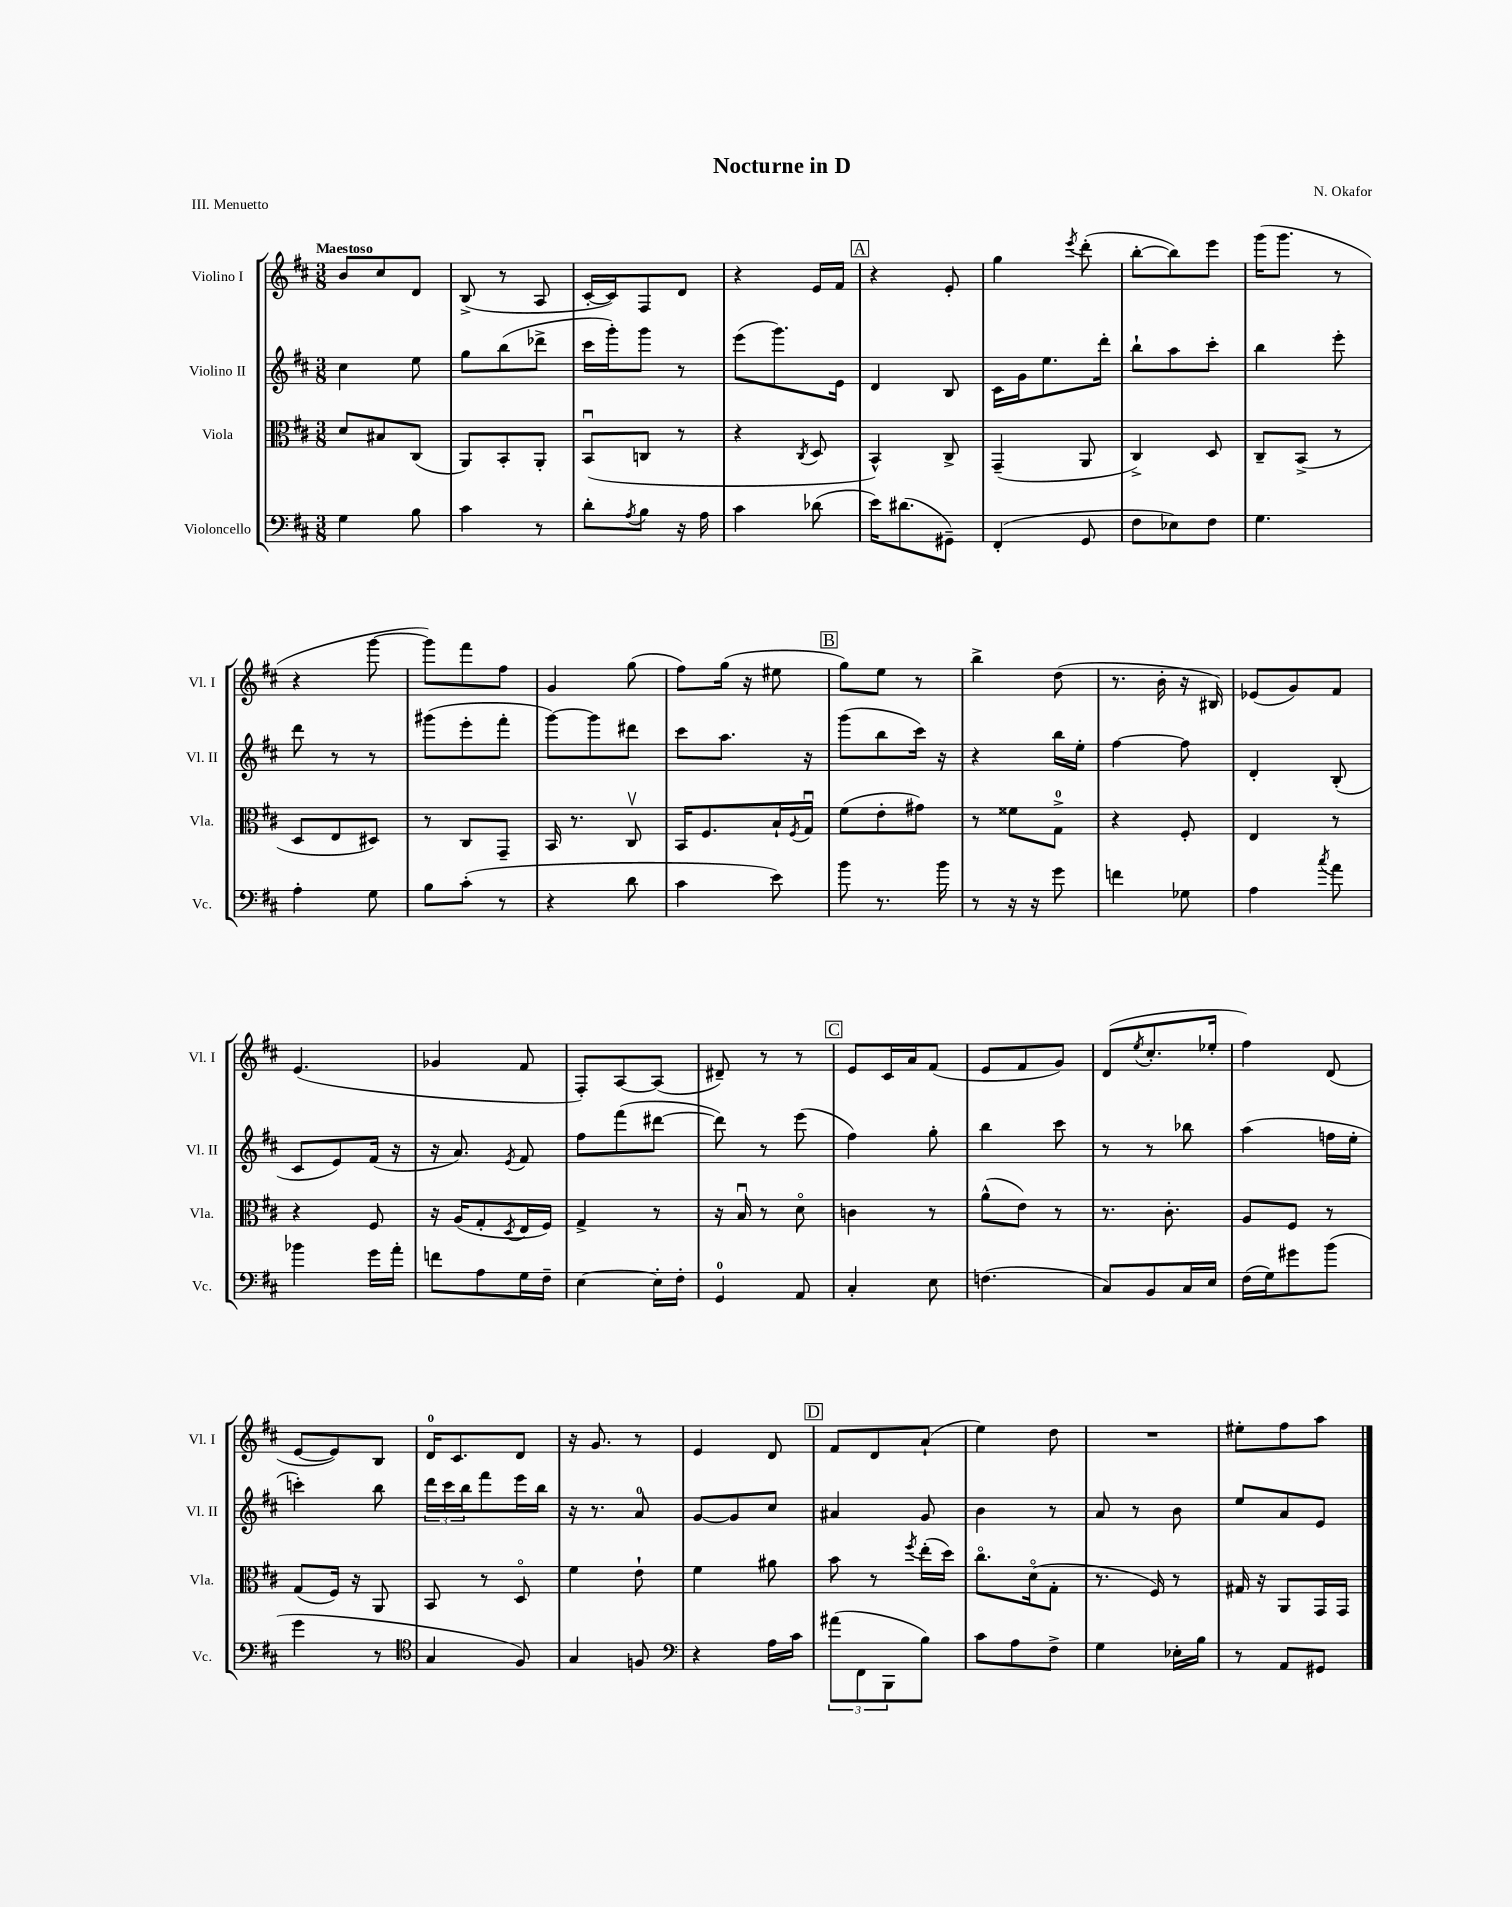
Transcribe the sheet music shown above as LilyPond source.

\header { title = "Nocturne in D" composer = "N. Okafor" piece = "III. Menuetto" }
<<
\new StaffGroup <<
\new Staff = "s0" \with { instrumentName = "Violino I" shortInstrumentName = "Vl. I" } {
    \clef treble \key d \major \numericTimeSignature \time 3/8 \tempo "Maestoso"
    b'8 cis''8 d'8 |
    b8->( r8 a8 |
    cis'16~-. cis'16) fis8 d'8 |
    r4 e'16 fis'16 |
    \mark \markup { \box "A" } r4 e'8-. |
    g''4 \acciaccatura { e'''8 } d'''8-.( |
    b''8~-. b''8) e'''8 |
    g'''16( g'''8. r8 |
    r4 g'''8~ |
    g'''8) fis'''8 fis''8 |
    g'4 g''8( |
    fis''8) g''16( r16 eis''8 |
    \mark \markup { \box "B" } g''8) e''8 r8 |
    b''4-> d''8( |
    r8. b'16-. r16 bis16) |
    ees'8( g'8) fis'8 |
    e'4.( |
    ges'4 fis'8 |
    fis8-.) a8~ a8( |
    dis'8--) r8 r8 |
    \mark \markup { \box "C" } e'8 cis'16 a'16 fis'8( |
    e'8 fis'8 g'8) |
    d'8( \acciaccatura { e''8 } cis''8.-. ees''16-. |
    fis''4) d'8( |
    e'8~ e'8) b8 |
    d'16-0 cis'8. d'8 |
    r16 g'8. r8 |
    e'4 d'8 |
    \mark \markup { \box "D" } fis'8 d'8 a'8-!( |
    e''4) d''8 |
    R4. |
    eis''8-. fis''8 a''8 \bar "|." |
}
\new Staff = "s1" \with { instrumentName = "Violino II" shortInstrumentName = "Vl. II" } {
    \clef treble \key d \major \numericTimeSignature \time 3/8
    cis''4 e''8 |
    g''8 b''8( des'''8-> |
    cis'''16 g'''16-.) g'''8 r8 |
    e'''8( g'''8.) e'16 |
    \mark \markup { \box "A" } d'4 b8 |
    cis'16 g'16 e''8. d'''16-. |
    b''8-! a''8 cis'''8-. |
    b''4 e'''8-. |
    d'''8 r8 r8 |
    gis'''8( e'''8-. fis'''8-. |
    g'''8~) g'''8 dis'''8 |
    cis'''8 a''8. r16 |
    \mark \markup { \box "B" } g'''8( b''8 cis'''16) r16 |
    r4 b''16 e''16-. |
    fis''4~ fis''8 |
    d'4-. b8-.( |
    cis'8 e'8) fis'16( r16 |
    r16 a'8.) \acciaccatura { e'8 } fis'8 |
    fis''8 fis'''8( dis'''8~ |
    dis'''8) r8 e'''8( |
    \mark \markup { \box "C" } fis''4) g''8-. |
    b''4 cis'''8 |
    r8 r8 bes''8 |
    a''4( f''16 e''16-. |
    c'''4-.) b''8 |
    \tuplet 3/2 { d'''16 cis'''16 b''16 } fis'''8 e'''16 b''16 |
    r16 r8. a'8-0 |
    g'8~ g'8 cis''8 |
    \mark \markup { \box "D" } ais'4 g'8 |
    b'4 r8 |
    a'8 r8 b'8 |
    e''8 a'8 e'8 \bar "|." |
}
\new Staff = "s2" \with { instrumentName = "Viola" shortInstrumentName = "Vla." } {
    \clef alto \key d \major \numericTimeSignature \time 3/8
    d'8 bis8 cis8( |
    a,8) b,8-. a,8-. |
    b,8\downbow( c8 r8 |
    r4 \acciaccatura { cis8 } d8 |
    \mark \markup { \box "A" } b,4-^) cis8-> |
    g,4--( a,8 |
    cis4->) d8 |
    cis8-- b,8->( r8 |
    d8 e8 dis8) |
    r8 cis8 g,8-- |
    b,16 r8. cis8\upbow |
    b,16 fis8. b16-! \acciaccatura { fis8 } g16\downbow |
    \mark \markup { \box "B" } fis'8( e'8-. gis'8) |
    r8 fisis'8 g8-0-> |
    r4 fis8-. |
    e4 r8 |
    r4 fis8 |
    r16 a16( g8-. \acciaccatura { d8 } e16 fis16) |
    g4-> r8 |
    r16 b16\downbow r8 d'8\flageolet |
    \mark \markup { \box "C" } c'4 r8 |
    a'8-^( e'8) r8 |
    r8. cis'8.-. |
    a8 fis8 r8 |
    g8( fis16) r16 a,8 |
    b,8 r8 d8\flageolet |
    fis'4 e'8-! |
    fis'4 ais'8 |
    \mark \markup { \box "D" } b'8 r8 \acciaccatura { fis''8 } e''16-.( d''16) |
    cis''8.\flageolet d'16\flageolet( g8-. |
    r8. fis16) r8 |
    gis16 r16 a,8 g,16 g,16 \bar "|." |
}
\new Staff = "s3" \with { instrumentName = "Violoncello" shortInstrumentName = "Vc." } {
    \clef bass \key d \major \numericTimeSignature \time 3/8
    g4 b8 |
    cis'4 r8 |
    d'8-. \acciaccatura { a8 } b8 r16 a16 |
    cis'4 des'8( |
    \mark \markup { \box "A" } e'16) dis'8.( gis,8--) |
    fis,4-.( g,8 |
    fis8 ees8) fis8 |
    g4. |
    a4-. g8 |
    b8 cis'8-.( r8 |
    r4 d'8 |
    cis'4 e'8) |
    \mark \markup { \box "B" } b'8 r8. b'16 |
    r8 r16 r16 g'8 |
    f'4 ges8 |
    a4 \acciaccatura { cis''8 } a'8 |
    bes'4 g'16 a'16-. |
    f'8 a8 g16 fis16-- |
    e4~ e16-. fis16-. |
    g,4-0 a,8 |
    \mark \markup { \box "C" } cis4-. e8 |
    f4.( |
    cis8) b,8 cis16 e16 |
    fis16( g16) gis'8 b'8( |
    g'4 r8 |
    \clef tenor g4 fis8) |
    g4 f8 |
    \clef bass r4 a16 cis'16 |
    \mark \markup { \box "D" } \tuplet 3/2 { ais'8( fis,8 b,,8 } b8) |
    cis'8 a8 fis8-> |
    g4 ees16-. b16 |
    r8 a,8 gis,8 \bar "|." |
}
>>
>>
\layout { \context { \Score \remove "Bar_number_engraver" } }
